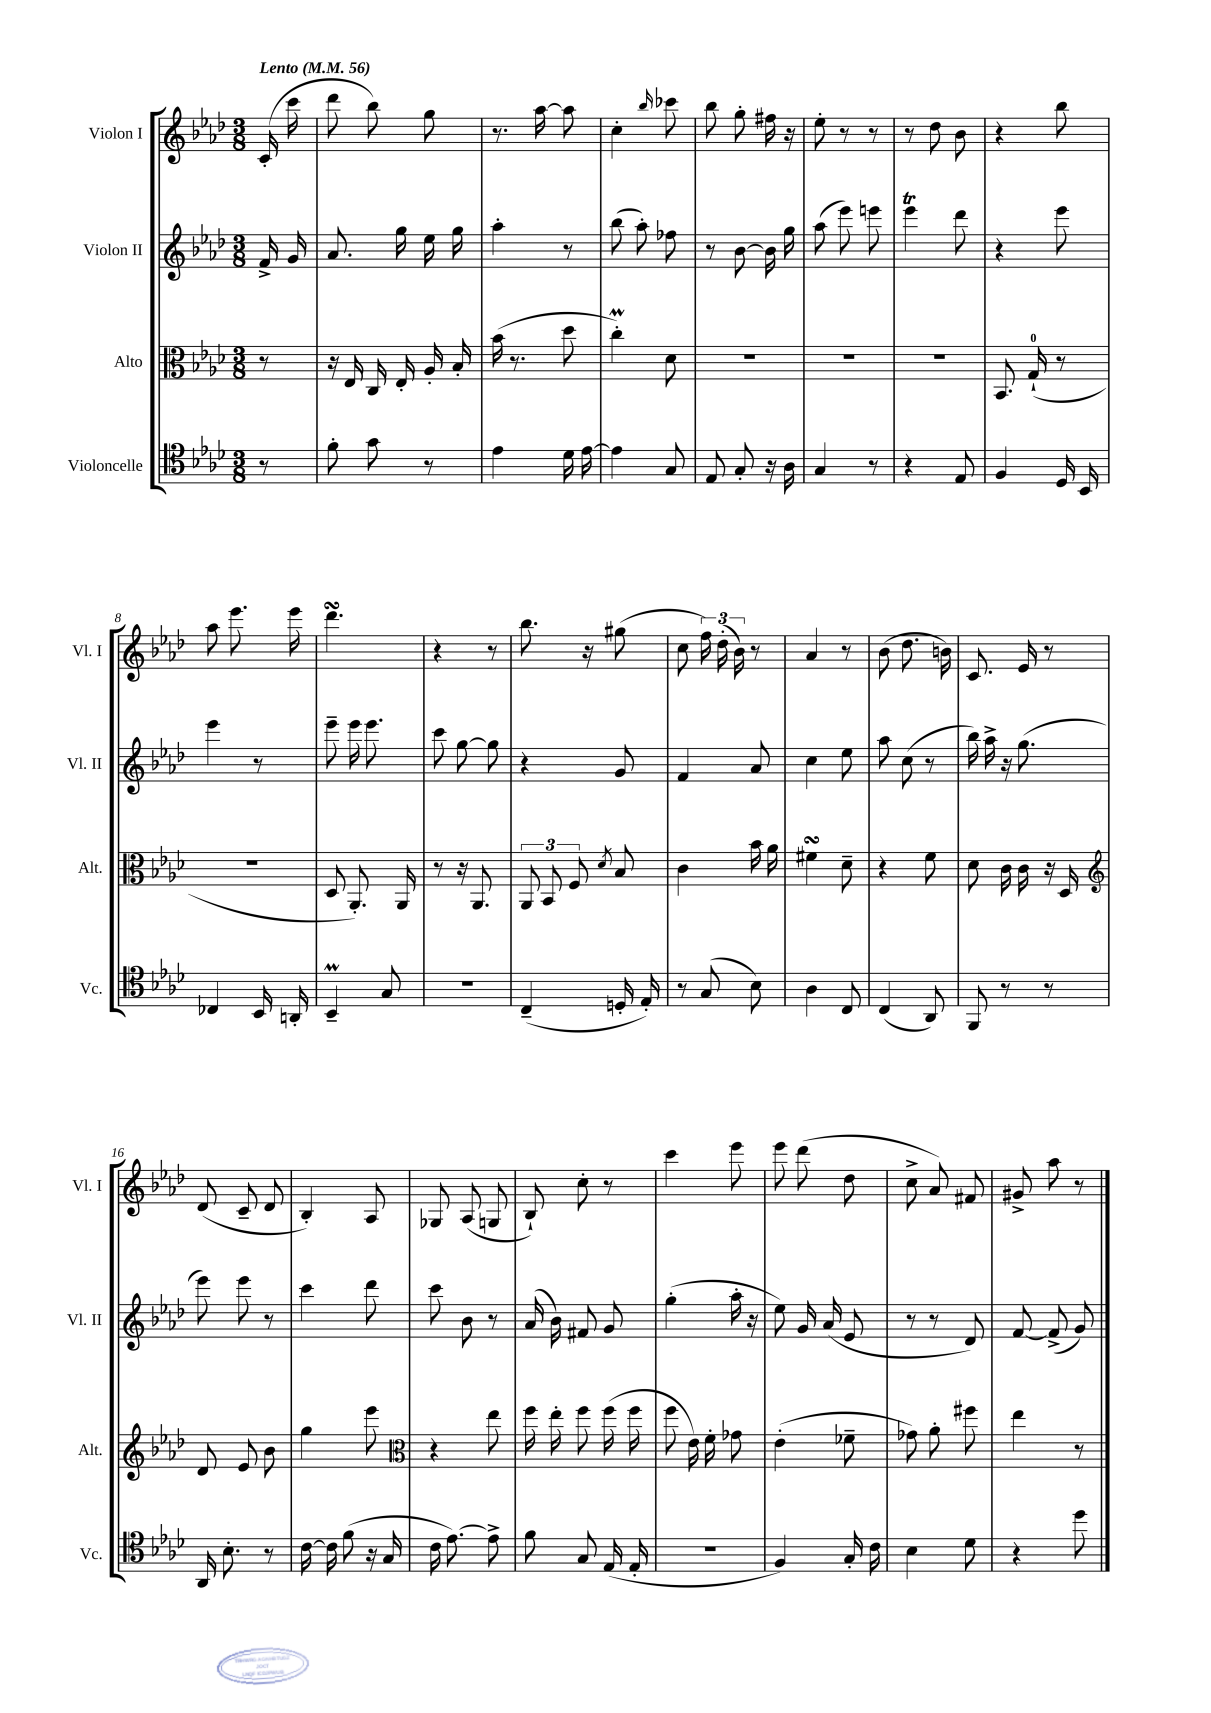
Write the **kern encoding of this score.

**kern	**kern	**kern	**kern
*part4	*part3	*part2	*part1
*staff4	*staff3	*staff2	*staff1
*I"Violoncelle	*I"Alto	*I"Violon II	*I"Violon I
*I'Vc.	*I'Alt.	*I'Vl. II	*I'Vl. I
*clefC4	*clefC3	*clefG2	*clefG2
*k[b-e-a-d-]	*k[b-e-a-d-]	*k[b-e-a-d-]	*k[b-e-a-d-]
*M3/8	*M3/8	*M3/8	*M3/8
*MM56	*MM56	*MM56	*MM56
=	=	=	=
!	!	!	!LO:TX:a:B:t=Lento
8r	8r	16f^/	(16c'/
.	.	16g/	16ccc\
=1	=1	=1	=1
8f'\	16r	8.a-/	8ddd-\
.	16E-/	.	.
8g\	16C/	.	8bb-\)
.	16E-'/	16gg\	.
8r	16A-'/	16ee-\	8gg\
.	16B-'/	16gg\	.
=2	=2	=2	=2
4e-\	(16b-\	4aa-'\	8.r
.	8.r	.	.
.	.	.	[16aa-\
16d-\	8dd-\	8r	8aa-\]
[16e-\	.	.	.
=3	=3	=3	=3
4e-\]	4ccm'\)	(8bb-\	4cc'\
.	.	8aa-'\)	.
.	.	.	16qqbb-/
8G/	8d-\	8ff-X\	8ccc-X\
=4	=4	=4	=4
8E-/	4.r	8r	8bb-\
8G'/	.	[8b-\	8gg'\
16r	.	16b-\]	16ff#X\
16A-\	.	16gg\	16r
=5	=5	=5	=5
4G/	4.r	(8aa-\	8ee-'\
.	.	8eee-\)	8r
8r	.	8eeen\	8r
=6	=6	=6	=6
4r	4.r	4eee-T\	8r
.	.	.	8dd-\
8E-/	.	8ddd-\	8b-\
=7	=7	=7	=7
4F/	8.BB-/	4r	4r
.	(16G`/	.	.
16D-/	8r	8eee-\	8bb-\
16BB-/	.	.	.
!!LO:LB:g=z
=8	=8	=8	=8
4C-X/	4.r	4eee-\	8aa-\
.	.	.	8.eee-\
16BB-/	.	8r	.
16AAn'/	.	.	16eee-\
=9	=9	=9	=9
4BB-M~/	8D-/	8eee-~\	4.ddd-sSSs\
.	8.AA-'/)	16eee-\	.
.	.	8.eee-\	.
8G/	.	.	.
.	16AA-/	.	.
=10	=10	=10	=10
4.r	8r	8ccc\	4r
.	16r	[8gg\	.
.	8.AA-/	.	.
.	.	8gg\]	8r
=11	=11	=11	=11
(4C~/	12AA-/	4r	8.bb-\
.	12BB-/	.	.
.	12F/	.	.
.	.	.	16r
.	8qd-/	.	.
16Dn'/	8B-/	8g/	(8gg#X\
16E-'/)	.	.	.
=12	=12	=12	=12
8r	4c\	4f/	8cc\
(8G/	.	.	24ff\)
.	.	.	(24dd-'\
.	.	.	24b-\)
8B-\)	16b-\	8a-/	8r
.	16a-\	.	.
=13	=13	=13	=13
4A-\	4f#XsSsS\	4cc\	4a-/
8C/	8d-~\	8ee-\	8r
=14	=14	=14	=14
(4C/	4r	8aa-\	(8b-\
.	.	(8cc\	8.dd-\
8AA-/)	8f\	8r	.
.	.	.	16bn\)
=15	=15	=15	=15
8FF/	8d-\	16bb-\)	8.c/
.	.	16aa-^\	.
8r	16c\	16r	.
.	16c\	(8.gg\	16e-/
8r	16r	.	8r
.	16D-/	.	.
!!LO:LB:g=z
=16	=16	=16	=16
*	*clefG2	*	*
16AA-/	8d-/	8eee-\)	(8d-/
8.B-'\	.	.	.
.	8e-/	8eee-\	8c~/
8r	8b-\	8r	8d-/
=17	=17	=17	=17
[16c\	4gg\	4ccc\	4B-'/)
16c\]	.	.	.
(8f\	.	.	.
16r	8eee-\	8ddd-\	8A-/
16G/	.	.	.
=18	=18	=18	=18
*	*clefC3	*	*
16c\	4r	8ccc\	8G-X/
[8.e-\)	.	.	.
.	.	8b-\	(8A-/
8e-^\]	8ee-\	8r	8Gn/
=19	=19	=19	=19
8f\	16ff\	(16a-/	8B-`/)
.	16ee-'\	16b-\)	.
8G/	8ff\	8f#X/	8cc'\
(16E-/	(16ff\	8g/	8r
16E-'/	16ff\	.	.
=20	=20	=20	=20
4.r	8ff\	(4gg'\	4ccc\
.	16e-\)	.	.
.	16f'\	.	.
.	8g-X\	16aa-'\	8eee-\
.	.	16r	.
=21	=21	=21	=21
4F/)	(4e-'\	8ee-\)	8eee-\
.	.	16g/	(8ddd-\
.	.	(16a-/	.
16G'/	8f-X~\	8e-/	8dd-\
16c\	.	.	.
=22	=22	=22	=22
4B-\	8g-X\)	8r	8cc^\
.	8a-'\	8r	8a-/)
8d-\	8ff#X\	8d-/)	8f#X/
=23	=23	=23	=23
4r	4ee-\	[8f/	8g#X^/
.	.	(8f^/]	8aa-\
8dd-\	8r	8g/)	8r
==	==	==	==
*-	*-	*-	*-
